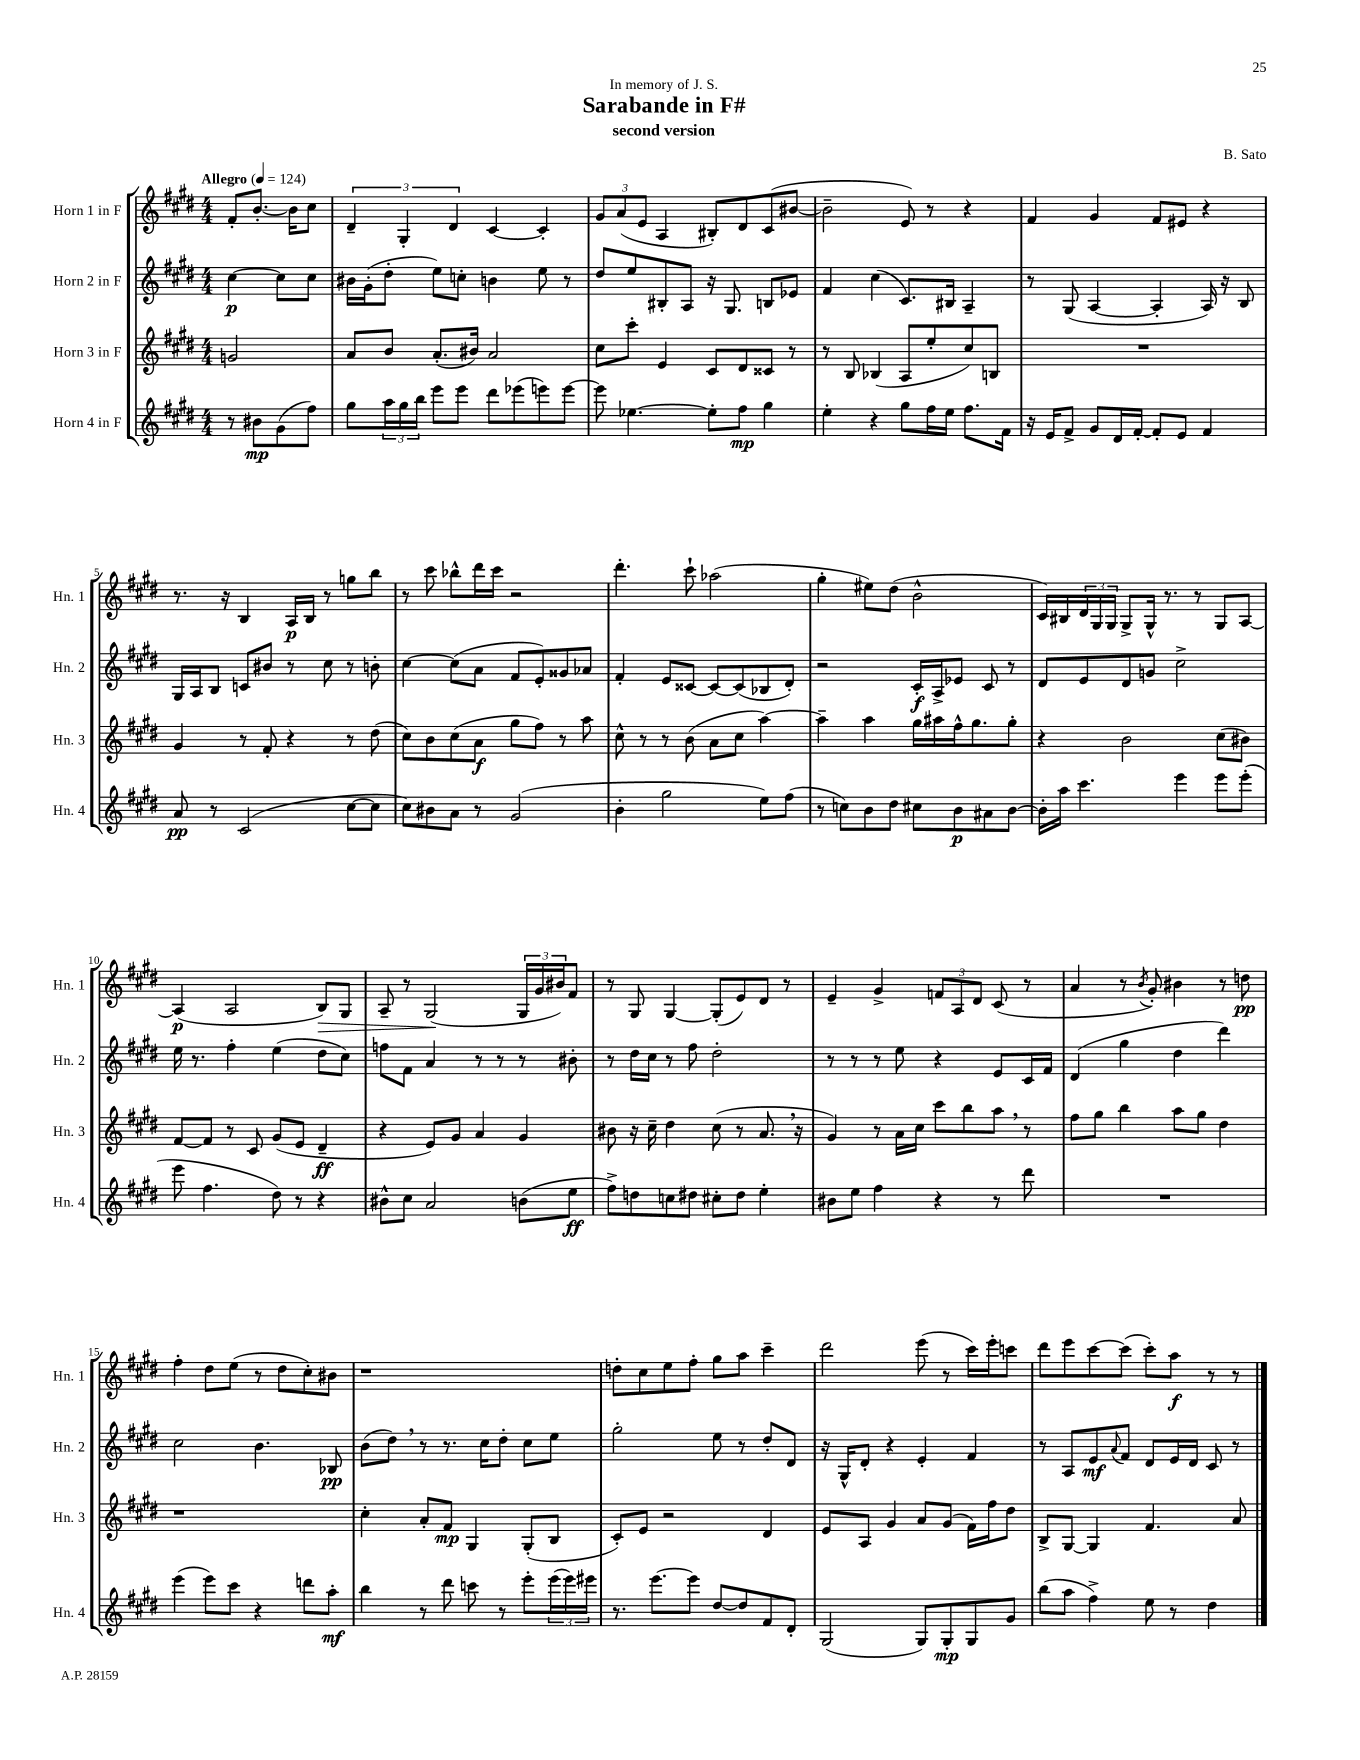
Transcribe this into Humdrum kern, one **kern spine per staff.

**kern	**kern	**kern	**kern
*staff4	*staff3	*staff2	*staff1
*clefG2	*clefG2	*clefG2	*clefG2
*k[f#c#g#d#]	*k[f#c#g#d#]	*k[f#c#g#d#]	*k[f#c#g#d#]
*M4/4	*M4/4	*M4/4	*M4/4
*MM124	*MM124	*MM124	*MM124
8r	2g	[4cc#	8f#'
8b#	.	.	[8.b'
(8g#	.	8cc#]	.
.	.	.	16b]
8ff#)	.	8cc#	8cc#
=	=	=	=
8gg#	8a	16b#	6d#~
.	.	(16g#'	.
24aa	8b	8dd#'	.
24gg#	.	.	6G#'
24bb	.	.	.
8eee	(8.a'	8ee)	.
.	.	.	6d#
8eee	.	8cc'	.
.	16b#)	.	.
8ddd#	2a	4b	[4c#
(8eee-	.	.	.
8eee)	.	8ee	4c#']
[8eee	.	8r	.
=	=	=	=
8eee]	8cc#	8dd#	12g#
.	.	.	(12a
[4.ee-	8ccc#'	8ee	.
.	.	.	12e
.	4e	8B#'	4A
.	.	8A	.
8ee-']	8c#	16r	8B#')
.	.	8.G#	.
8ff#	8d#	.	8d#
4gg#	8c##	8B	(8c#
.	8r	8e-	[8b#
=	=	=	=
4ee'	8r	4f#	2b#~]
.	8B	.	.
4r	(4B-	(4cc#	.
8gg#	8A	8.c#)	8e)
16ff#	8ee'	.	8r
16ee	.	16B#	.
8.ff#	8cc#)	4A~	4r
.	8B	.	.
16f#	.	.	.
=	=	=	=
16r	1r	8r	4f#
16e	.	.	.
8f#^	.	(8G#	.
8g#	.	[4A	4g#
16d#	.	.	.
[16f#'	.	.	.
8f#']	.	4A']	8f#
8e	.	.	8e#
4f#	.	16A)	4r
.	.	16r	.
.	.	8B	.
=	=	=	=
8a	4g#	16G#	8.r
.	.	16A	.
8r	.	8B	.
.	.	.	16r
(2c#	8r	8c	4B
.	8f#'	8b#	.
.	4r	8r	16A
.	.	.	16B
.	.	8cc#	8r
[8cc#	8r	8r	8gg
8cc#]	(8dd#	8b'	8bb
=	=	=	=
8cc#)	8cc#)	[4cc#	8r
8b#	8b	.	8ccc#
8a	(8cc#	(8cc#]	8bb-^^
8r	8a	8a	16ddd#
.	.	.	16ccc#
(2g#	8gg#	8f#	2r
.	8ff#)	8e')	.
.	8r	8g##	.
.	8aa	8a-	.
=	=	=	=
4b'	8cc#^^	4f#'	4.ddd#'
.	8r	.	.
2gg#	8r	8e	.
.	(8b	[8c##	8ccc#`
.	8a	8c##_	(2aa-
.	8cc#	(8c##]	.
8ee)	[4aa)	8B-	.
(8ff#	.	8d#')	.
=	=	=	=
8r	4aa~]	2r	4gg#'
8cc)	.	.	.
8b	4aa	.	8ee#)
8dd#	.	.	(8dd#
8cc#	16gg#	16c#'	2b^^
.	16aa#	16A^	.
8b	16ff#^^	8e-	.
.	8.gg#	.	.
8a#	.	8c#	.
[8b	8gg#'	8r	.
=	=	=	=
16b']	4r	8d#	16c#)
16aa	.	.	16B#
4.ccc#	.	8e	24d#
.	.	.	24G#
.	.	.	24G#
.	2b	8d#	8G#^
.	.	8g	16G#^^
.	.	.	8.r
4eee	.	2cc#^	.
.	.	.	8r
8eee	(8cc#	.	8G#
(8eee'	8b#)	.	[8A
=	=	=	=
8eee	[8f#	16ee	(4A]
.	.	8.r	.
4.ff#	8f#]	.	.
.	8r	4ff#'	2A
.	8c#	.	.
8dd#)	(8g#	(4ee	.
8r	8e	.	.
4r	4d#~	8dd#	8B)
.	.	8cc#)	8G#
=	=	=	=
8b#^^	4r	8ff	8A~
8cc#	.	8f#	8r
2a	8e)	4a	(2G#
.	8g#	.	.
.	4a	8r	.
.	.	8r	.
(8b	4g#	8r	24G#
.	.	.	24g#
.	.	.	24b#)
8ee	.	8b#'	8f#
=	=	=	=
8ff#^)	8b#	8r	8r
8dd	16r	16dd#	8G#
.	16cc#~	16cc#	.
8cc	4dd#	8r	[4G#
8dd#	.	8ff#	.
8cc#'	(8cc#	2dd#'	(8G#']
8dd#	8r	.	8e)
4ee'	8.a	.	8d#
.	.	.	8r
.	16r	.	.
=	=	=	=
8b#	4g#)	8r	4e~
8ee	.	8r	.
4ff#	8r	8r	4g#^
.	16a	8ee	.
.	16cc#	.	.
4r	8ccc#	4r	12f
.	.	.	12A
.	8bb	.	.
.	.	.	12d#
8r	8aa	8e	(8c#
8ddd#	8r	16c#	8r
.	.	16f#	.
=	=	=	=
1r	8ff#	(4d#	4a
.	8gg#	.	.
.	4bb	4gg#	8r
.	.	.	8qb
.	.	.	8g#')
.	8aa	4dd#	4b#
.	8gg#	.	.
.	4dd#	4ddd#)	8r
.	.	.	8dd
=	=	=	=
(4eee	1r	2cc#	4ff#'
8eee)	.	.	8dd#
8ccc#	.	.	(8ee
4r	.	4.b	8r
.	.	.	8dd#
8ddd	.	.	8cc#')
8aa'	.	8B-	8b#
=	=	=	=
4bb	4cc#'	(8b	1r
.	.	8dd#)	.
8r	8a'	8r	.
8ddd#	8f#	8.r	.
8ccc	4G#	.	.
.	.	16cc#	.
8r	.	8dd#'	.
8eee'	(8G#'	8cc#	.
(24eee	8B	8ee	.
24eee)	.	.	.
24eee#	.	.	.
=	=	=	=
8.r	8c#')	2gg#'	8dd'
.	8e	.	8cc#
[8.eee	.	.	.
.	2r	.	8ee
8eee]	.	.	8ff#'
[8dd#	.	8ee	8gg#
8dd#]	.	8r	8aa
8f#	4d#	8dd#'	4ccc#~
8d#'	.	8d#	.
=	=	=	=
(2G#	8e	16r	2ddd#
.	.	16G#^^	.
.	8A	8d#'	.
.	4g#	4r	.
8G#)	8a	4e'	(8eee
8G#'	(8g#	.	8r
8G#	16f#)	4f#	16ccc#)
.	16ff#	.	16eee'
8g#	8dd#	.	8ccc
=	=	=	=
(8bb	8B^	8r	8ddd#
8aa	[8G#	8A	8eee
4ff#^)	4G#]	8e	[8ccc#
.	.	8qqa	.
.	.	8f#	(8ccc#]
8ee	4.f#	8d#	8ccc#')
8r	.	16e	8aa
.	.	16d#	.
4dd#	.	8c#	8r
.	8a	8r	8r
==	==	==	==
*-	*-	*-	*-
